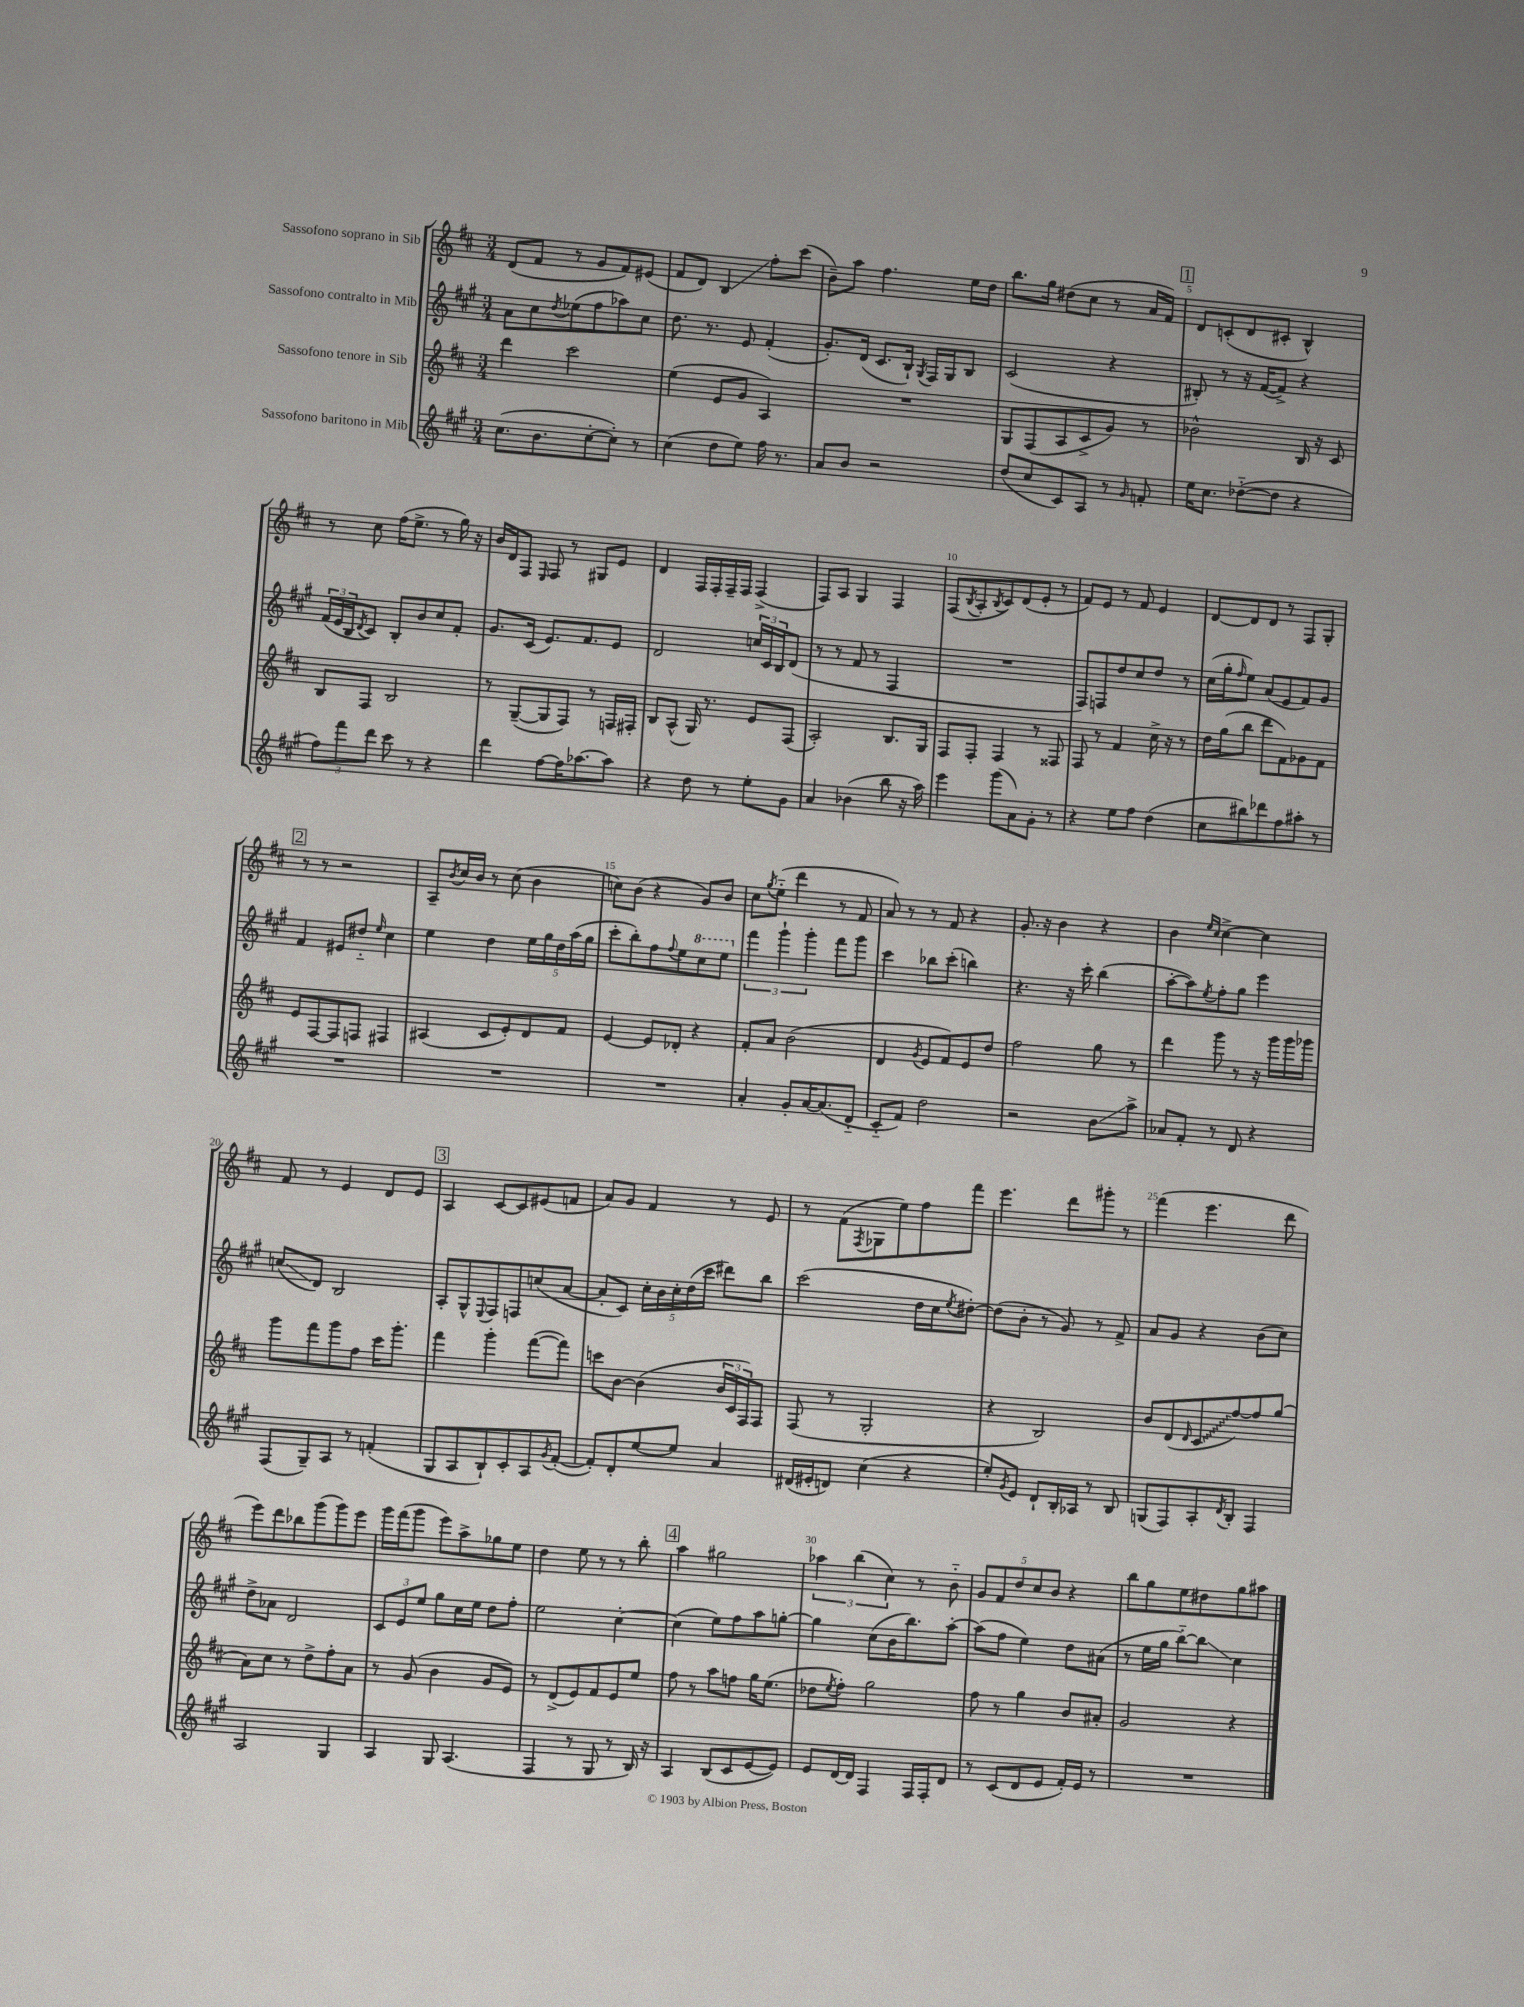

**kern	**kern	**kern	**kern
*staff4	*staff3	*staff2	*staff1
*clefG2	*clefG2	*clefG2	*clefG2
*k[f#c#g#]	*k[f#c#]	*k[f#c#g#]	*k[f#c#]
*M3/4	*M3/4	*M3/4	*M3/4
(8.cc#	4ddd	8a	(8d
.	.	8cc#	8f#
8.b	.	.	.
.	.	8qdd	.
.	2ccc#	(8ee-	8r
[8cc#'	.	8ff#	8g
8cc#'])	.	8aa-)	8f#)
8r	.	8cc#	(8e#
=	=	=	=
(4cc#	(4ee	8.dd	8f#
.	.	.	8d)
.	.	8.r	.
8dd	8e	.	4B
8ee)	8g	8e	.
16ff#	4A)	(4f#'	8ff#'
8.r	.	.	.
.	.	.	(8ccc#
=	=	=	=
8a	2.r	8.g#')	8b~)
8b	.	.	8aa
.	.	(16d	.
2r	.	8.c#	4.ff#
.	.	16B`)	.
.	.	8qG#	.
.	.	16F#	.
.	.	16G#	.
.	.	8B	16ee
.	.	.	16dd
=	=	=	=
(8dd	8G	(2c#	8.bb
8cc#	(8F#	.	.
.	.	.	16gg
8c#)	8A	.	(8dd#
8A	8c#^	.	8cc#
8r	8g)	4r	8r
16qqg#	.	.	.
8f'	8r	.	16a
.	.	.	16f#)
=	=	=	=
16ee	2b-^^	8B#')	8d
8.cc#	.	.	.
.	.	8r	(8c'
([8dd-'~	.	16r	8d
.	.	([16f#	.
8dd-]	.	8f#^])	8c#'
4r	16B	4r	4B^^)
.	16r	.	.
.	8c#	.	.
=	=	=	=
12ff#)	8B	(24f#	8r
.	.	24e	.
12fff#	.	24B	.
.	.	8qd	.
.	8F#	8c#)	8cc#
12ddd	.	.	.
8ccc#	2B	8B'	(16ff#
.	.	.	8.ee^
8r	.	8b	.
4r	.	8cc#	8r
.	.	8f#'	16gg)
.	.	.	16r
=	=	=	=
4ddd	8r	8.g#	16b
.	.	.	16d
.	([8G~	.	8F#
.	.	(16c#	.
.	.	.	16qqE
[8ff#	8G]	8.e)	8F#
16ff#]	8F#)	.	8r
[8.aa-	.	8.f#	.
.	8r	.	8G#
8aa-]	16F	8e	8e
.	16F#'	.	.
=	=	=	=
4r	8B	2d	4d
.	(8A^^	.	.
8dd	16G)	.	16F#
.	8.r	.	16F#'
8r	.	.	16F#~
.	.	.	16F#
8ee'	8e	24cc	(4F#^
.	.	24c#	.
.	.	24B	.
8g#	(8F#	(8d	.
=	=	=	=
4a	2A')	8r	8F#)
.	.	8r	8A
(4b-	.	8f#	4G
.	.	8r	.
8bb	8.B	4F#	4F#
16r	.	.	.
16aa)	16G	.	.
=	=	=	=
4eee	8F#	2.r	(8F#
.	.	.	8qB
.	8F#'	.	8A'
.	.	.	8qB
(8ggg#	4F#	.	8c#)
8a)	.	.	(8d
8g#'	8r	.	8e'
8r	8F##	.	8r
=	=	=	=
4r	8F#	8F#)	8f#)
.	8r	8F	8e
8ee	4f#	8dd	8r
8ff#	.	8cc#	8f#
(4dd	16cc#^	8dd	4e
.	16r	.	.
.	8r	8r	.
=	=	=	=
8cc#	16dd	(16cc#	[8d
.	(16gg	16gg#'	.
.	.	16qqff#	.
8bb#)	8bb	8ee)	8d]
8ddd-	8ddd	(8a	8d
8ff#	8f#)	8e	8r
8aa#'	8g-	8f#)	8F#
8r	8f#	8g#	8G'
=	=	=	=
2.r	8e	4f#	8r
.	[8F#	.	8r
.	8F#]	8e#	2r
.	8F	8dd#'~	.
.	.	16qqee	.
.	4F#	4cc#	.
=	=	=	=
2.r	(4A#	4ee	8A~
.	.	.	8qb
.	.	.	16cc#
.	.	.	16b
.	8c#	4dd	8r
.	8e')	.	(8cc#
.	8d	20ee	4b
.	.	20gg#	.
.	.	20dd	.
.	8f#	.	.
.	.	(20aa	.
.	.	20gg#	.
=	=	=	=
2.r	[4e	8ccc#'	8cc)
.	.	8bb')	(8b
.	8e]	8ff#	4r
.	.	8qqff#	.
.	8d-'	8ee	.
.	4r	8ccc#	8g)
.	.	8eee	8b
=	=	=	=
4a'	8f#'	6fff#	8cc#
.	.	.	8qgg
.	8a	.	(8ee'~
.	.	6ggg#`	.
8g#'	(2b	.	4ddd
.	.	6ggg#'	.
[16a	.	.	.
(8.a]	.	.	.
.	.	8fff#	8r
8d'~	.	8ggg#	8f#
=	=	=	=
8c#'~	4d	4ccc#	8a)
8f#)	.	.	8r
.	8qg	.	.
2dd	8e	8bb-	8r
.	8f#)	(8ccc#'	8f#
.	8e	4bb)	4r
.	8dd	.	.
=	=	=	=
2r	2ff#	4.r	8.g'
.	.	.	16r
.	.	.	4b
.	.	16r	.
.	.	16ccc#'	.
8b	8gg	(4bb	4r
8aa^	8r	.	.
=	=	=	=
8a-	4ddd	[8aa'	4b
8f#'	.	8aa])	.
.	.	.	16qqee
.	.	8qee	16qqcc#
8r	8ggg	8ff#'	[4cc#^
8d	8r	8gg#	.
4r	16r	4eee	4cc#]
.	16ggg	.	.
.	16ggg	.	.
.	16ggg-	.	.
=	=	=	=
(8F#	8ggg	(8cc	8f#
8G#~)	8fff#	8d)	8r
8A	8ggg	2B	4e
8r	8ff#	.	.
(4f'	16ccc#	.	8d
.	8.ggg'	.	.
.	.	.	8e
=	=	=	=
8G#	4fff#	8A'	4A
8A	.	8G#^^	.
.	.	8qqE	.
8B`)	4ggg'	8F#	[8c#
8c#'	.	8F	8c#]
8A	([8fff#	(8cc	(8e#
8qg#	.	.	.
([8f#'	8fff#])	[8a	8f
=	=	=	=
8f#'])	8ccc	8a']	8a)
8d'	[8b	8c#)	8g
[8ee	(4b]	20cc#'	4f#
.	.	20b	.
.	.	20cc#'	.
8ee]	.	.	.
.	.	(20dd	.
.	.	20ccc#	.
4a	24b	8ddd#)	8r
.	24c#	.	.
.	24F#)	.	.
.	8F#	8bb	8e
=	=	=	=
(16d#	(8F#	(2ccc#	8r
16e#'	.	.	.
8d)	8r	.	(8f#
.	.	.	8qF#
(4cc#	2G'	.	8G-
.	.	.	8ee)
4r	.	16dd	8ff#
.	.	16cc#	.
.	.	8qee	.
.	.	[8dd#')	8fff#
=	=	=	=
8ee')	4r	(8dd#]	4.eee
8qg#	.	.	.
8e	.	8b'	.
8d`	2B)	8r	.
16B'	.	8g#)	8ddd
16A-	.	.	.
8r	.	8r	8ggg#'
8B	.	8f#^	8r
=	=	=	=
(8G	8b	8a	(4fff#
8F#)	(8d	8g#	.
.	16qqd	.	.
8A'	8c#	4r	4.eee
8qd	.	.	.
8B'	[8ff#)	.	.
4F#	8ff#]	(8b	.
.	(8gg	8cc#)	8ddd
=	=	=	=
2A	8a)	8dd^	8eee)
.	8cc#	8a-	8ddd
.	8r	2d	8bb-
.	8dd^	.	(8ggg
4G#	8ff#'	.	8ggg)
.	8a	.	8eee
=	=	=	=
4A	8r	12c#	16ggg
.	.	.	(16fff#
.	.	12e	.
.	(8g	.	8ggg
.	.	12ee	.
8G#	4b	8gg#	8eee)
(4.A	.	16cc#	8aa^
.	.	16ee	.
.	8g	8dd	8gg-
.	8e)	8ff#'	8ee
=	=	=	=
4F#	8r	2ee	4dd
.	(8d^	.	.
8r	8e)	.	8ee
8G#	8f#	.	8r
8r	8e	[4cc#'	8r
16B)	8ee	.	8bb'
16r	.	.	.
=	=	=	=
4A	8ff#	(4cc#]	4aa
.	8r	.	.
(8B	8aa	8ee)	2gg#
8c#	8ff	8ff#	.
[8e	16gg	8aa	.
.	(8.ee	.	.
8e])	.	[8gg'	.
=	=	=	=
8e	8dd-	4gg]	6aa-
.	8qee	.	.
[16d	8ff#')	.	.
.	.	.	(6bb
16d]	.	.	.
4F#	2gg	(8cc#	.
.	.	.	6cc#)
.	.	16b	.
.	.	8.bb)	.
16F#	.	.	8r
16F#'	.	.	.
8d	.	[8aa'	8b'~
=	=	=	=
8r	8ff#	(8aa]	10g
.	.	.	10f#
(8c#	8r	8ff#	.
.	.	.	10dd
8d	4gg	4ee)	.
.	.	.	10cc#
8e	.	.	.
.	.	.	10b
16f#')	8b	8dd	4r
16e	.	.	.
8r	8a#'	(8a#	.
=	=	=	=
2.r	2g	8r	8bb
.	.	16ee	8gg
.	.	16gg#	.
.	.	[8bb'~)	8ee
.	.	8bb]	8dd#
.	4r	4cc#	8gg
.	.	.	8aa#
==	==	==	==
*-	*-	*-	*-
